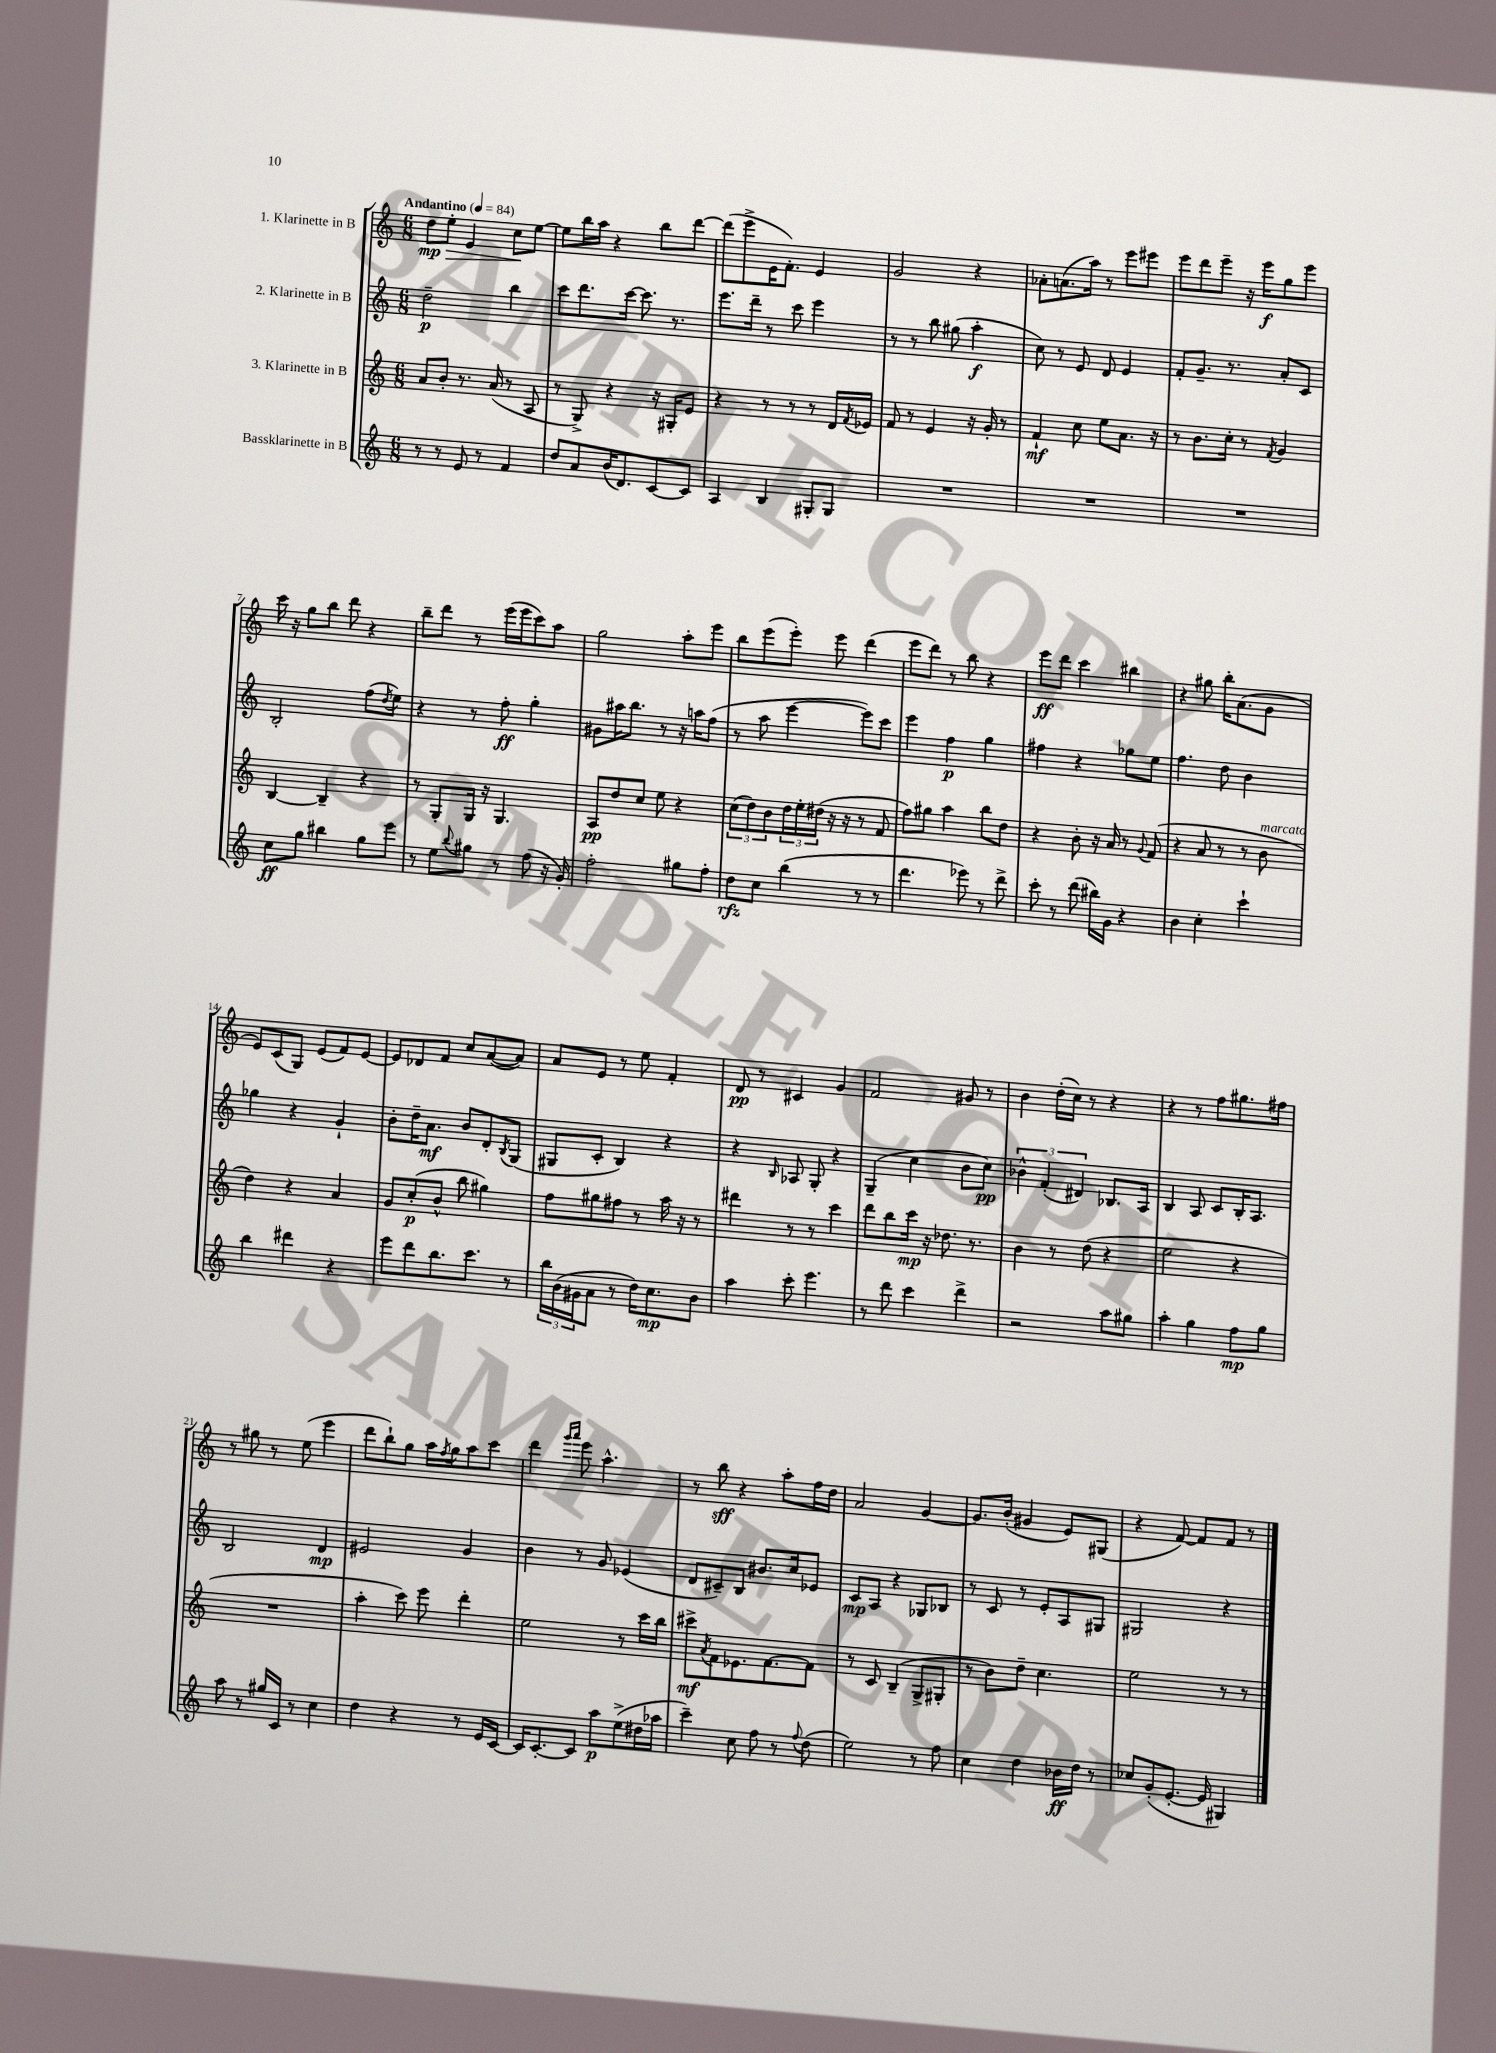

**kern	**kern	**kern	**kern
*staff4	*staff3	*staff2	*staff1
*clefG2	*clefG2	*clefG2	*clefG2
*k[]	*k[]	*k[]	*k[]
*M6/8	*M6/8	*M6/8	*M6/8
*MM84	*MM84	*MM84	*MM84
8r	8a	2dd~	8dd
8r	8b'	.	8ee'
8e	8.r	.	4e
8r	.	.	.
.	(16a	.	.
4f	8r	4bb	8cc
.	8A	.	[8ee
=	=	=	=
8dd	8r	8ccc	8ee]
8a	8G^)	8.ddd	16bb
.	.	.	16aa
(16b	4r	.	4r
8.d)	.	[16ccc	.
.	.	8.ccc]	.
[8c	16r	.	8bb
.	16G#'	8.r	.
8c]	8e	.	[8ddd
=	=	=	=
4A	4r	8.eee	(8ddd]
.	.	.	8eee^
.	.	16ddd~	.
4B	8r	8r	16e
.	.	.	8.f')
.	8r	8ccc	.
8G#'	8r	4eee	4e
8G#	16d	.	.
.	8qf	.	.
.	16e-	.	.
=	=	=	=
2.r	8f	8r	2g
.	8r	8r	.
.	4e	8bb	.
.	.	(8gg#	.
.	16r	4aa'	4r
.	16g'	.	.
.	8r	.	.
=	=	=	=
2.r	4f`	8cc)	8a-'
.	.	8r	(8.a
.	8cc	8e	.
.	.	.	16aa)
.	8ee	8d	8r
.	8.a	4e	8eee
.	.	.	8eee#
.	16r	.	.
=	=	=	=
2.r	8r	8f'	8eee
.	8.b	8.g~	8ddd
.	.	.	8eee~
.	16cc'	8.r	.
.	8r	.	16r
.	.	.	16eee
.	8qf	.	.
.	4g	8a'	8gg
.	.	8c	8eee
=	=	=	=
8cc	[4B	2B'	16ccc
.	.	.	16r
8gg	.	.	8gg
4bb#	4B~]	.	8bb
.	.	.	8ddd
8gg	4r	(8ff	4r
.	.	8qdd	.
8eee	.	8ee)	.
=	=	=	=
8r	8r	4r	8bb~
8ee	8G'	.	8ddd
8qqbb	.	.	.
8gg#	16G	8r	8r
.	16r	.	.
8r	4.G	8ff'	(16eee
.	.	.	16eee
(8ff	.	4gg'	8ccc)
16r	.	.	8aa
16g')	.	.	.
=	=	=	=
2ff'	8A	8g#	2gg
.	8dd	16aa#	.
.	.	8.bb	.
.	8cc	.	.
.	8ee	8r	.
8gg#	4r	16r	8aa'
.	.	16aa	.
8ff'	.	(8ff	8eee
=	=	=	=
8dd	(12cc	8r	8bb
.	12dd)	.	.
8cc	.	8aa	(8eee
.	12b	.	.
(4bb	24dd	[4eee	8eee')
.	24ee'	.	.
.	(24dd#	.	.
.	16r	.	8eee
.	16r	.	.
8r	8r	8eee])	(4ddd
8r	8f	8ccc	.
=	=	=	=
4.ddd	8ff)	4eee	8eee
.	8gg#	.	8ddd)
.	4aa	4ff	8r
8eee-)	.	.	8bb
8r	8bb	4gg	4r
8ddd^	8dd	.	.
=	=	=	=
8ccc'	4r	4ff#	8eee
8r	.	.	8ddd
(8ddd	8b'	4r	4ccc
16bb#)	16r	.	.
16g	16a	.	.
4r	8r	8gg-	4bb#
.	8qqg	.	.
.	(8f	8ee	.
=	=	=	=
4b	4r	4.ff	4r
4cc'	8a	.	8gg#
.	8r	8dd	16bb'
.	.	.	(8.a
4ccc`	8r	4b	.
.	8b	.	8g
=	=	=	=
4bb	4dd)	4gg-	8e)
.	.	.	(8c
4ddd#	4r	4r	8G)
.	.	.	(8e
4r	4a	4g`	8f)
.	.	.	[8e
=	=	=	=
8eee	8g	8b'	8e]
8ddd	(8cc'	16dd~	8d-
.	.	8.a	.
8.bb	8b^^	.	8f
.	8bb	8b	8cc
8.ccc	.	.	.
.	4gg#)	8d'	([8a
.	.	8qB	.
8r	.	(8G	8a])
=	=	=	=
24bb	8ff	8G#	8a
(24b	.	.	.
24g#	.	.	.
8a	8gg#	8c'	8e
8r	8ff#	4B)	8r
16dd)	8r	.	8ee
8.cc	.	.	.
.	16aa	4r	4f'
.	16r	.	.
8b	8r	.	.
=	=	=	=
4aa	4ddd#	4r	8d
.	.	.	8r
.	.	16qqB	.
8ccc'	8r	8A-	4c#
4.eee	8r	8G'	.
.	4ccc	4r	4g
=	=	=	=
8r	8ddd	(4G~	2f
8ddd	8bb	.	.
4ccc	16ccc	4cc	.
.	16r	.	.
.	8.dd-	.	.
4ddd^	.	8b	8g#
.	8.r	.	.
.	.	8cc)	8r
=	=	=	=
2r	4b	6b-^^	4b
.	.	(6f'	.
.	8r	.	(16dd'
.	.	.	16cc)
.	.	6d#)	.
.	(8dd	.	8r
8aa	4r	8.B-	4r
8gg#	.	.	.
.	.	16A	.
=	=	=	=
4aa'	2ee	4B	4r
4gg	.	8A	8r
.	.	8c	8ff
8ff	4r	16B'	8.gg#
.	.	8.A	.
8gg	.	.	.
.	.	.	16ff#
=	=	=	=
8aa	2.r	2B	8r
8r	.	.	8gg#
16gg#	.	.	8r
16c	.	.	.
8r	.	.	(8ee
4cc	.	4d	4eee
=	=	=	=
4dd	4aa'	2e#	8ddd
.	.	.	8bb`)
4r	8ccc)	.	8gg
.	8eee	.	16aa
.	.	.	8qff
.	.	.	16gg
8r	4ddd'	4g	8aa
16e	.	.	8ccc
[16c	.	.	.
=	=	=	=
16c]	2ee	4b	4ddd
[8.c'	.	.	.
.	.	.	16qqggg
.	.	.	16qqaaa
8c]	.	8r	8eee
8aa	.	8g	4.aa^^
(8ee^	8r	(4e-	.
16dd#	16ccc	.	.
16aa-	16bb	.	.
=	=	=	=
4ccc~)	8ccc#^	8d	8r
.	8qa	.	.
.	8f	8c#~)	8bb
8cc	8.e-	8B	4r
8ff	.	8.b#	.
.	[8.f	.	.
8r	.	.	8aa'
.	.	16cc	.
8qqff	.	.	.
(8dd	8f]	8e-	16ff
.	.	.	16dd
=	=	=	=
2ee)	8r	8c	2a
.	8c	8A	.
.	(4B~	4r	.
8r	8G^	8G-	[4g
8ff	8G#'	8B-	.
=	=	=	=
4cc	8r	8r	8.g]
.	8b)	8c	.
.	.	.	(16b'
4dd	8dd~	8r	4g#
.	4.cc	8e'	.
16b-	.	8A	8e)
16dd	.	.	.
8r	.	8G#	(8G#
=	=	=	=
8cc-	2ee	2G#	4r
(8g'	.	.	.
[8.e'	.	.	[8f)
.	.	.	8f]
16e]	.	.	.
4G#)	8r	4r	8f
.	8r	.	8r
==	==	==	==
*-	*-	*-	*-
